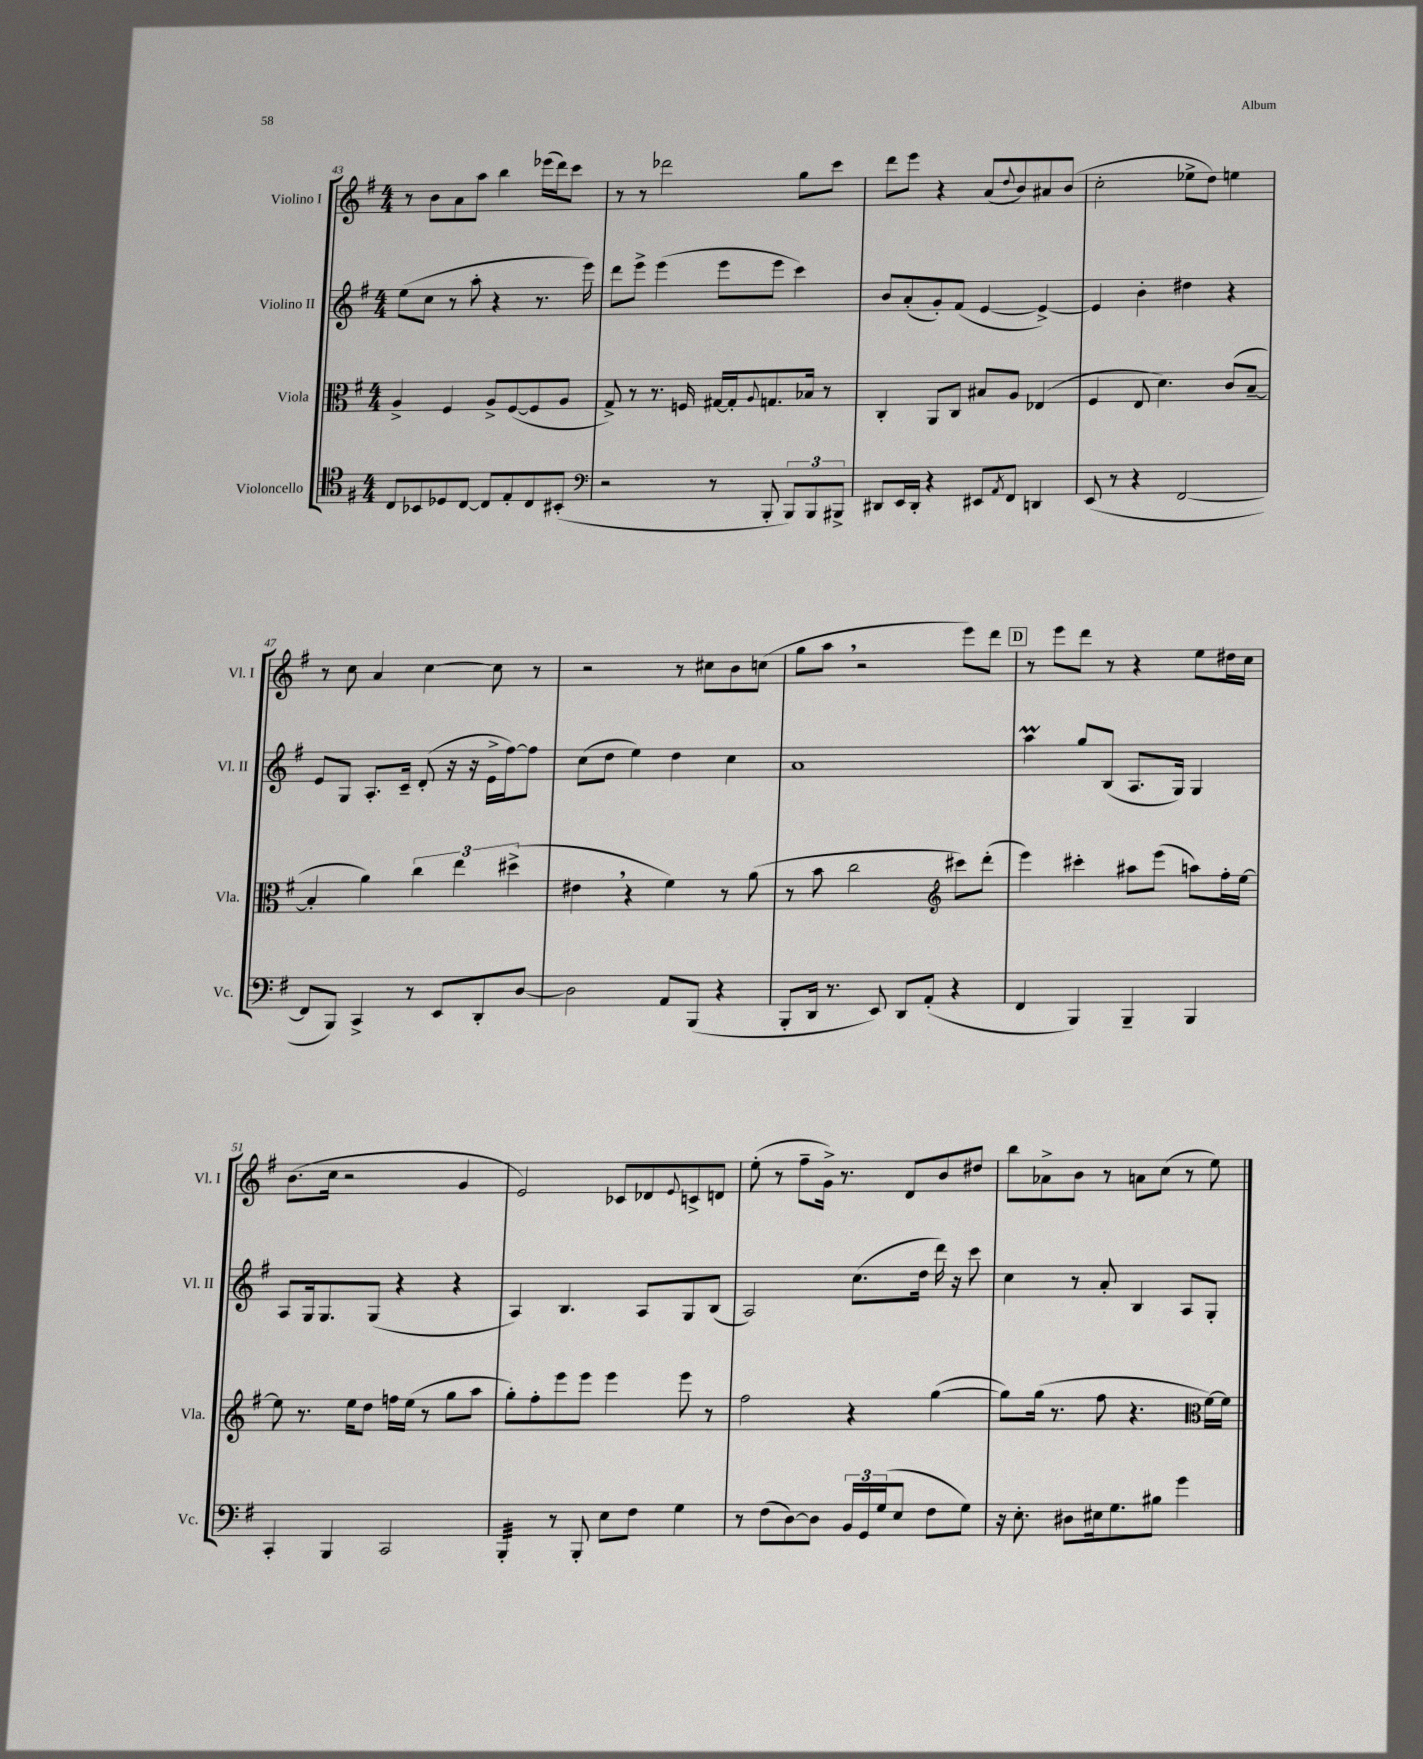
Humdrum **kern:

**kern	**kern	**kern	**kern
*staff4	*staff3	*staff2	*staff1
*clefC4	*clefC3	*clefG2	*clefG2
*k[f#]	*k[f#]	*k[f#]	*k[f#]
*M4/4	*M4/4	*M4/4	*M4/4
8C/L	4A^/	(8ee\L	8r
8BB-/	.	8cc\J	8b\L
8D-/	4F#/	8r	8a\
[8C/J	.	8aa'\	8aa\J
8C/]L	8A^/L	4r	4bb\
8E'/	([8F#/	.	.
8C/	8F#/]	8.r	(16eee-\LL
.	.	.	16ddd\J)
(8BB#'/J	8A/J	.	8ccc\J
.	.	16eee\)	.
=	=	=	=
*clefF4	*	*	*
2r	8G^/)	8ddd\L	8r
.	8r	8eee^\J	8r
.	8.r	(4eee\	2ddd-\
.	16F/	.	.
8r	[16G#/LL	8eee\L	.
.	16G#'/]J	.	.
.	8qqA/	.	.
8BBB'/	8.G/	8eee\J	.
12BBB/L)	.	4ccc\)	8gg\L
.	16B-/Jk	.	.
12BBB/	.	.	.
.	8r	.	8ccc\J
12BBB#^/J	.	.	.
=	=	=	=
8DD#/L	4C'/	8b/L	8ddd\L
16EE/L	.	(8a'/	8eee\J
16DD#'/JJ	.	.	.
4r	8AA/L	8g'/)	4r
.	8C/J	(8f#/J	.
8EE#/L	8B#/L	[4e/	(8a/L
8qAA/	.	.	8qqdd/
8FF#/J	8A/J	.	8b/)
4DD/	(4E-/	4e^/_)	8a#/
.	.	.	(8b/J
=	=	=	=
(8EE/	4F#/	4e/]	2cc'\
8r	.	.	.
4r	8E/	4b'\	.
.	4.d\)	.	.
[2FF#/	.	4dd#\	8ee-^\L
.	.	.	8dd\J)
.	(8c/L	4r	4ee\
.	[8B~/J	.	.
=	=	=	=
8FF#/]L	4B'/]	8e/L	8r
8BBB/J)	.	8G/J	8cc\
4CC^/	4a\)	8.A'/L	4a/
.	.	16c~/Jk	.
8r	6cc\	(8d'/	[4cc\
8EE/L	.	16r	.
.	6ee\	.	.
.	.	16r	.
8DD'/	.	16e^\LL	8cc\]
.	.	[16ff#\J)	.
.	(6dd#^\	.	.
[8D/J	.	8ff#\]J	8r
=	=	=	=
2D\]	4e#\	(8cc\L	2r
.	.	8dd\J	.
.	4r	4ee\)	.
8AA/L	4f#\)	4dd\	8r
(8BBB/J	.	.	8cc#\L
4r	8r	4cc\	8b\
.	(8a\	.	(8cc\J
=	=	=	=
8BBB'/L	8r	1a	8gg\L
16DD/Jk	8b\	.	8aa\J
8.r	.	.	.
.	2cc\	.	2r
8EE/)	.	.	.
8DD/L	.	.	.
(8AA'/J	.	.	.
*	*clefG2	*	*
4r	8ccc#\L)	.	8eee\L)
.	(8ddd'\J	.	8ddd\J
=	=	=	=
4FF#/	4eee\)	4aa\	8r
.	.	.	8eee\L
4BBB/)	4ccc#'\	8gg/L	8ddd\J
.	.	(8B/J	8r
4BBB~/	8aa#\L	8.A/L	4r
.	(8eee\J	.	.
.	.	16G/Jk)	.
4BBB/	8aa\L)	4G/	8ee\L
.	16ff#'\L	.	16dd#\L
.	[16ee\JJ	.	16cc\JJ
=	=	=	=
4CC'/	8ee\]	8A/L	(8.b\L
.	8.r	16G/k	.
.	.	8.G/	16cc\Jk
4BBB/	.	.	2r
.	16ee\LK	.	.
.	8dd\J	(8G/J	.
2CC/	16ff\LL	4r	.
.	(16ee\JJ	.	.
.	8r	.	.
.	8gg\L	4r	4g/
.	8aa\J	.	.
=	=	=	=
4BBB'/	8gg'\L)	4A/)	2e/)
.	8ff#'\	.	.
8r	8eee\	4.B/	.
8BBB'/	8eee\J	.	.
8E\L	4eee\	.	8c-/L
8F#\J	.	8A/L	8d-/
.	.	.	8qqe/
4G\	8eee\	8G/	8c^/
.	8r	(8B/J	8d/J
=	=	=	=
8r	2ff#\	2A/)	(8ee'\
(8F#\L	.	.	8r
[8D\)	.	.	8ff#~\L
8D\]J	.	.	16g^\Jk)
.	.	.	8.r
24BB/LL	4r	(8.cc\L	.
24GG/	.	.	.
(24G/J	.	.	.
8E/J	.	.	8d/L
.	.	16dd\Jk	.
8F#\L	([4gg\	16ddd\)	8b/
.	.	16r	.
8G\J)	.	8ccc\	8dd#/J
=	=	=	=
16r	8gg\]L)	4cc\	8bb\L
8.E'\	.	.	.
.	(16gg\Jk	.	8a-^\
.	8.r	.	.
8D#\L	.	8r	8b\J
16E#\k	8ff#\	8a'/	8r
8.G\	.	.	.
.	4.r	4B/	8a\L
8B#\J	.	.	(8cc\J
4g\	.	8A/L	8r
*	*clefC3	*	*
.	[16f#\LL)	8G'/J	8ee\)
.	16f#\]JJ	.	.
==	==	==	==
*-	*-	*-	*-
